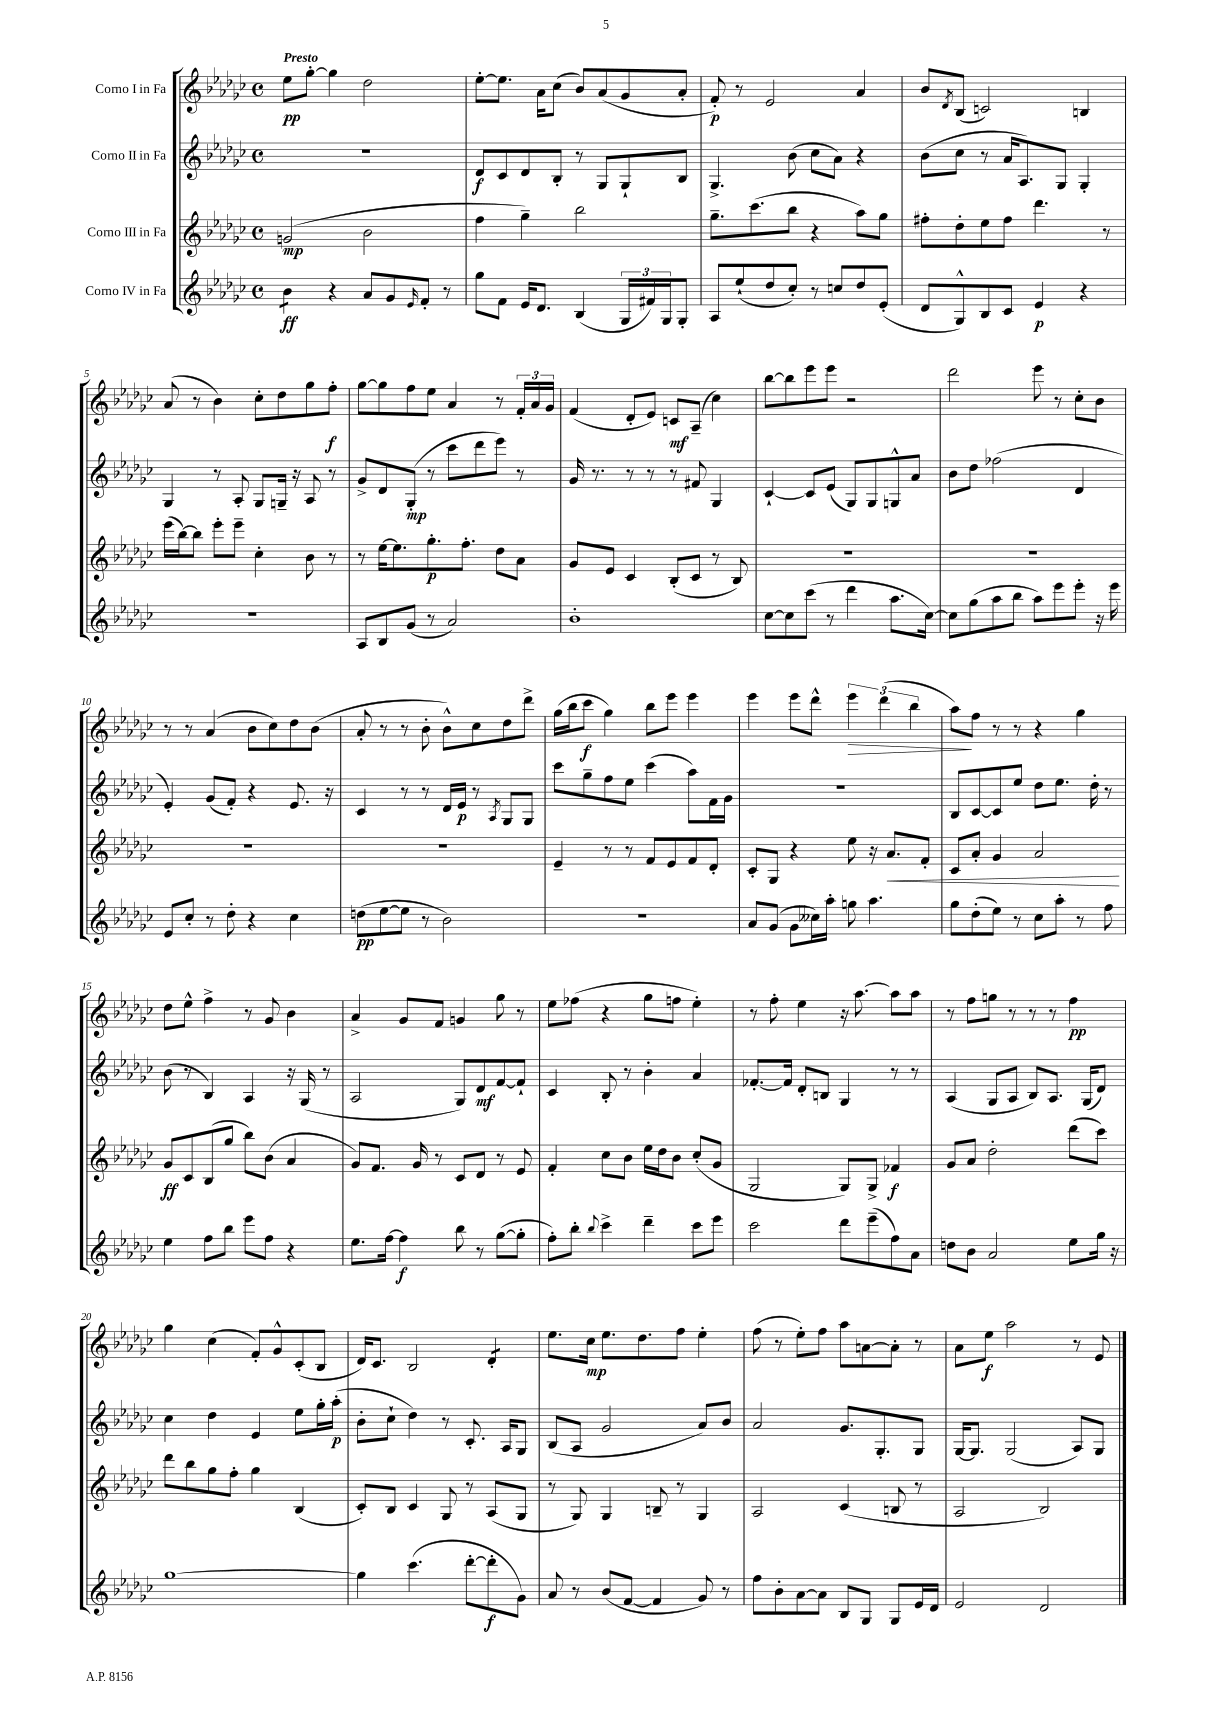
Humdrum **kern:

**kern	**kern	**kern	**kern
*staff4	*staff3	*staff2	*staff1
*clefG2	*clefG2	*clefG2	*clefG2
*k[b-e-a-d-g-c-]	*k[b-e-a-d-g-c-]	*k[b-e-a-d-g-c-]	*k[b-e-a-d-g-c-]
*M4/4	*M4/4	*M4/4	*M4/4
*met(c)	*met(c)	*met(c)	*met(c)
4b-	(2g	1r	8ee-
.	.	.	[8gg-'
4r	.	.	4gg-]
8a-	2b-	.	2dd-
8g-	.	.	.
16qqe-	.	.	.
8f'	.	.	.
8r	.	.	.
=	=	=	=
8gg-	4ff	8d-	[8ee-'
8f	.	8c-	8.ee-]
16e-	4gg-~)	8d-	.
8.d-	.	.	16a-
.	.	8B-'	(8cc-
(4B-	2bb-	8r	8b-)
.	.	8G-	(8a-
24G-	.	8G-`	8g-
24f#)	.	.	.
24G-	.	.	.
8G-'	.	8B-	8a-'
=	=	=	=
8A-	8.gg-~	4.G-^	8f')
(8ee-`	.	.	8r
.	(8.ccc-	.	.
8dd-	.	.	2e-
8cc-')	8bb-	(8b-	.
8r	4r	8cc-	.
8cc	.	8a-)	.
8dd-	8aa-)	4r	4a-
(8e-'	8gg-	.	.
=	=	=	=
8d-	8ff#'	(8b-	8b-
.	.	.	8qd-
8G-^^)	8dd-'	8cc-	(8B-
8B-	8ee-	8r	2c)
8c-	8ff#	16a-	.
.	.	8.A-)	.
4e-	4.ddd-	.	.
.	.	8G-	.
4r	.	4G-'	4B
.	8r	.	.
=	=	=	=
1r	(16eee-	4G-	(8a-
.	[16bb-)	.	.
.	8bb-]	.	8r
.	8eee-'	8r	4b-)
.	8eee-~	8A-'	.
.	4cc-'	8G-	8cc-'
.	.	16G~	8dd-
.	.	16r	.
.	8b-	8A-	8gg-
.	8r	8r	8ff'
=	=	=	=
8A-	8r	8g-^	[8gg-
8B-	[16ee-	8d-	8gg-]
.	8.ee-]	.	.
(8g-	.	(8G-'	8ff
8r	8.gg-'	8r	8ee-
2a-)	.	8ccc-	4a-
.	8.ff'	.	.
.	.	8ddd-	.
.	8dd-	8eee-)	8r
.	8a-	8r	24f'
.	.	.	24a-
.	.	.	24g-
=	=	=	=
1b-'	8g-	16g-	(4f
.	.	8.r	.
.	8e-	.	.
.	4c-	8r	8d-'
.	.	8r	8e-)
.	(8B-'	8r	8c
.	8c-	8f#	(8A-~
.	8r	4G-	4cc-)
.	8B-)	.	.
=	=	=	=
[8cc-	1r	[4c-`	[8bb-
8cc-]	.	.	8bb-]
(8ccc-	.	8c-]	8eee-
8r	.	(8e-	8eee-
4ddd-	.	8G-)	2r
.	.	8G-	.
8.aa-	.	8G^^	.
.	.	8a-	.
[16cc-)	.	.	.
=	=	=	=
8cc-]	1r	8b-	2ddd-
(8gg-	.	8dd-	.
8aa-	.	(2ff-	.
8bb-	.	.	.
8aa-)	.	.	8eee-
8eee-	.	.	8r
8eee-'	.	4d-	8cc-'
16r	.	.	8b-
16eee-	.	.	.
=	=	=	=
8e-	1r	4e-')	8r
8cc-'	.	.	8r
8r	.	(8g-	(4a-
8dd-'	.	8f')	.
4r	.	4r	8b-
.	.	.	8cc-)
4cc-	.	8.e-	8dd-
.	.	.	(8b-
.	.	16r	.
=	=	=	=
(8dd	1r	4c-	8a-'
[8ee-	.	.	8r
8ee-]	.	8r	8r
8r	.	8r	8b-'
2b-)	.	16d-	8b-^^)
.	.	16e-	.
.	.	8r	8cc-
.	.	8qA-	.
.	.	8G-	8dd-
.	.	8G-	8ddd-^
=	=	=	=
1r	4e-~	8ccc-	(16gg-
.	.	.	16bb-
.	.	8gg-~	8ccc-
.	8r	8ff	4gg-)
.	8r	8ee-	.
.	8f	(4ccc-	8bb-
.	8e-	.	8eee-
.	8f	8aa-)	4eee-
.	8d-'	16f	.
.	.	16g-	.
=	=	=	=
8a-	8c-'	1r	4eee-
(8g-	8G-	.	.
8g-	4r	.	8eee-
16cc--)	.	.	8ddd-^^
16aa-'	.	.	.
8gg	8ee-	.	6eee-
4.aa-	16r	.	.
.	.	.	(6ddd-
.	8.a-	.	.
.	.	.	6bb-
.	8f'	.	.
=	=	=	=
8gg-	8c-	8B-	8aa-)
(8dd-'	8a-'	[8c-	8ff
8ee-)	4g-	8c-]	8r
8r	.	8ee-	8r
8cc-	2a-	8dd-	4r
8aa-'	.	8.ee-	.
8r	.	.	4gg-
.	.	16dd-'	.
8ff	.	8r	.
=	=	=	=
4ee-	8g-	(8b-	8dd-
.	8c-	8r	8ee-^^
8ff	(8B-	4B-)	4ff^
8bb-	8gg-	.	.
8eee-	8bb-)	4A-	8r
8ff	(8b-	.	8g-
4r	4a-	16r	4b-
.	.	(16G-	.
.	.	8r	.
=	=	=	=
8.ee-	8g-)	2A-	4a-^
.	8.f	.	.
[16ff	.	.	.
4ff]	.	.	8g-
.	16g-	.	.
.	8r	.	8f
8bb-	8c-	8G-)	4g
8r	8d-	8d-	.
([8gg-	8r	[8f	8gg-
8gg-']	8e-	8f`]	8r
=	=	=	=
8ff')	4f'	4c-	8ee-
8bb-'	.	.	(8ff-
8qqbb-	.	.	.
4ccc-^	8cc-	8B-'	4r
.	8b-	8r	.
4ddd-~	16ee-	4b-'	8gg-
.	16dd-	.	.
.	8b-	.	8ff
8ccc-	(8cc-'	4a-	4ee-')
8eee-	8g-	.	.
=	=	=	=
2ccc-	2G-	[8.f-'	8r
.	.	.	8ff'
.	.	16f-]	.
.	.	8d-'	4ee-
.	.	8B	.
8ddd-	8G-)	4G-	16r
.	.	.	[8.aa-
(8eee-~	8G-^	.	.
8ff)	4f-	8r	8aa-]
8a-	.	8r	8aa-
=	=	=	=
8dd	8g-	(4A-	8r
8b-	8a-	.	8ff
2a-	2dd-'	8G-	8gg
.	.	8A-	8r
.	.	8B-)	8r
.	.	8.A-	8r
8ee-	(8ddd-	.	4ff
.	.	(16G-	.
16gg-	8ccc-)	8d-)	.
16r	.	.	.
=	=	=	=
[1gg-	8ddd-	4cc-	4gg-
.	8bb-	.	.
.	8gg-	4dd-	(4cc-
.	8ff'	.	.
.	4gg-	4e-	8f')
.	.	.	8g-^^
.	(4B-	8ee-	(8c-'
.	.	16gg-'	8B-
.	.	(16aa-'	.
=	=	=	=
4gg-]	8c-')	8b-'	16d-)
.	.	.	8.c-
.	8B-	8cc-`	.
(4.ccc-	4c-	4dd-)	2B-
.	8G-	8r	.
[8ddd-'	8r	8.c-'	.
8ddd-']	(8A-	.	4d-'
.	.	16A-	.
8g-)	8G-	8G-	.
=	=	=	=
8a-	8r	(8B-	8.ee-
8r	8G-)	8A-	.
.	.	.	16cc-
(8b-	4G-	2g-	8.ee-
[8f	.	.	.
.	.	.	8.dd-
4f]	8B~	.	.
.	8r	.	8ff
8g-)	4G-	8a-)	4ee-'
8r	.	8b-	.
=	=	=	=
8ff	2A-	2a-	(8ff
8b-'	.	.	8r
[8a-	.	.	8ee-')
8a-]	.	.	8ff
8B-	(4c-	8.g-	8aa-
8G-	.	.	[8a
.	.	8.G-'	.
8G-	8B	.	8a']
16e-	8r	8G-	8r
16d-	.	.	.
=	=	=	=
2e-	2A-	[16G-	8a-
.	.	8.G-]	.
.	.	.	8ee-
.	.	(2G-	2aa-
2d-	2B-)	.	.
.	.	8A-)	8r
.	.	8G-	8e-
==	==	==	==
*-	*-	*-	*-
